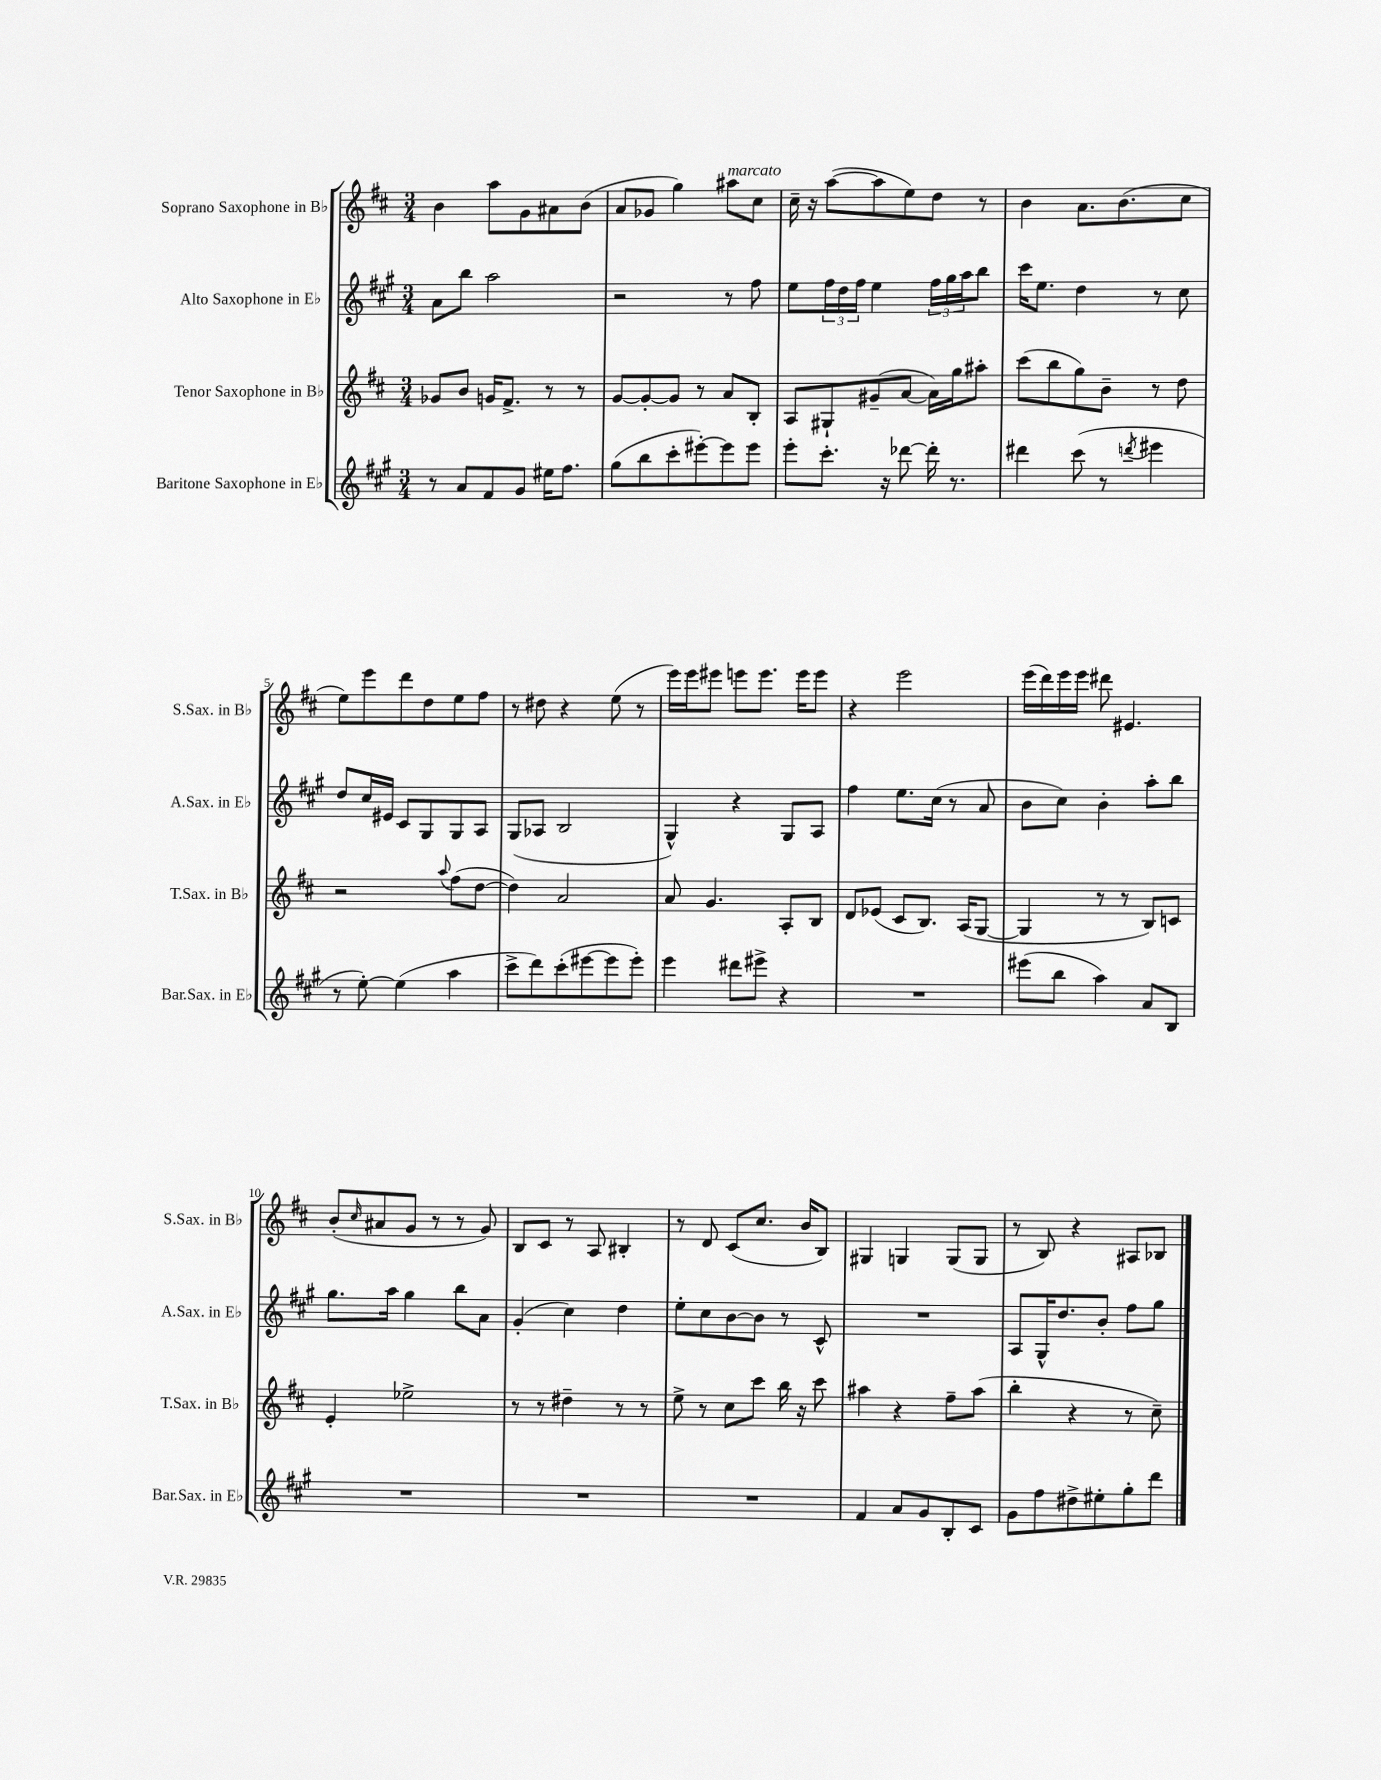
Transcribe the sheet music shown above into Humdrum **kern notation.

**kern	**kern	**kern	**kern
*part4	*part3	*part2	*part1
*staff4	*staff3	*staff2	*staff1
*I"Baritone Saxophone in E♭	*I"Tenor Saxophone in B♭	*I"Alto Saxophone in E♭	*I"Soprano Saxophone in B♭
*I'Bar.Sax. in E♭	*I'T.Sax. in B♭	*I'A.Sax. in E♭	*I'S.Sax. in B♭
*clefG2	*clefG2	*clefG2	*clefG2
*k[f#c#g#]	*k[f#c#]	*k[f#c#g#]	*k[f#c#]
*M3/4	*M3/4	*M3/4	*M3/4
=1	=1	=1	=1
8r	8g-X/L	8a\L	4b\
8a/L	8b/J	8bb\J	.
8f#/	16gn/KL	2aa\	8aa\L
.	8.f#^/J	.	.
8g#/J	.	.	8g\
16ee#X\KL	8r	.	8a#X\
8.ff#\J	.	.	.
.	8r	.	(8b\J
=2	=2	=2	=2
(8gg#\L	[8g/L	2r	8a/L
8bb\	8g'/_	.	8g-X/J
8ccc#'\	8g/J]	.	4gg\)
[8eee#X'\)	8r	.	.
!	!	!	!LO:TX:a:i:t=marcato
8eee#\]	8a/L	8r	8aa#X\L
8eee#\J	8B'/J	8ff#\	8cc#\J
=3	=3	=3	=3
8eee'\L	8A/L	8ee\L	16cc#~\
.	.	.	16r
8.ccc#'\J	8G#X`/	24ff#\L	([8aa\L
.	.	24dd\	.
.	.	24ff#\JJ	.
.	(8g#X~/	4ee\	8aa\]
16r	.	.	.
[8ddd-X\	[8a/J	.	8ee\)
16ddd-'\]	16a\LL])	24ff#\LL	8dd\J
.	.	24gg#\	.
8.r	16gg\J	.	.
.	.	24aa\J	.
.	8aa#X'\J	8bb\J	8r
=4	=4	=4	=4
4ddd#X\	(8ccc#\L	16ccc#\KL	4b\
.	.	8.ee\J	.
.	8bb\	.	.
(8ccc#\	8gg\)	4dd\	8.a\L
8r	8b~\J	.	.
.	.	.	(8.b\
8qdddn/	.	.	.
4eee#X\	8r	8r	.
.	8dd\	8cc#\	8cc#\J
!!LO:LB:g=z
=5	=5	=5	=5
8r	2r	8dd/L	8ee\L)
[8ee'\)	.	16cc#/L	8eee\
.	.	16e#X/JJ	.
(4ee\]	.	8c#/L	8ddd\
.	.	8G#/	8dd\
.	8qqaa/	.	.
4aa\	(8ff#\L	8G#/	8ee\
.	[8dd\J	8A/J	8ff#\J
=6	=6	=6	=6
8ccc#^\L	4dd\])	(8G#/L	8r
8ddd\)	.	8A-X/J	8dd#X\
(8ccc#'\	2a/	2B/	4r
[8eee#X\	.	.	.
8eee#\]	.	.	(8ee\
8eee#'\J)	.	.	8r
=7	=7	=7	=7
4eee\	8a/	4G#^^/)	16eee\LL)
.	.	.	16eee\J
.	4.g/	.	8eee#X\J
8ddd#X\L	.	4r	8eeen\L
8eee#X^\J	.	.	8.eee\J
4r	8A'/L	8G#/L	.
.	.	.	16eee\KL
.	8B/J	8A/J	8eee\J
=8	=8	=8	=8
2.r	8d/L	4ff#\	4r
.	(8e-X/J	.	.
.	8c#/L	8.ee\L	2eee\
.	8.B/J)	.	.
.	.	(16cc#\Jk	.
.	.	8r	.
.	(16A/KL	.	.
.	[8G/J	8a/	.
=9	=9	=9	=9
(8eee#X\L	4G/]	8b\L	(16eee\LL
.	.	.	16ddd\)
8bb\J	.	8cc#\J)	16eee\
.	.	.	16eee\JJ
4aa\)	8r	4b'\	8ddd#X\
.	8r	.	4.e#X/
8a/L	8B/L)	8aa'\L	.
8B/J	8cn/J	8bb\J	.
!!LO:LB:g=z
=10	=10	=10	=10
2.r	4e'/	8.gg#\L	(8b'/L
.	.	.	16qqcc#/
.	.	.	8a#X/
.	.	16aa\Jk	.
.	2ee-X^\	4gg#\	8g/J
.	.	.	8r
.	.	8bb\L	8r
.	.	8a\J	8g/)
=11	=11	=11	=11
2.r	8r	(4g#'/	8B/L
.	8r	.	8c#/J
.	4dd#X~\	4cc#\)	8r
.	.	.	8A/
.	8r	4dd\	4B#X'/
.	8r	.	.
=12	=12	=12	=12
2.r	8ee^\	8ee'\L	8r
.	8r	8cc#\	8d/
.	8cc#\L	[8b\	(8c#/L
.	8ccc#\J	8b\J]	8.cc#/J
.	16bb\	8r	.
.	16r	.	16b/KL
.	8ccc#\	8c#^^/	8B/J)
=13	=13	=13	=13
4f#/	4aa#X\	2.r	4G#X/
8a/L	4r	.	4Gn/
8g#/	.	.	.
8B'/	8ff#~\L	.	(8G/L
8c#/J	(8aa#\J	.	8G/J
=14	=14	=14	=14
8g#\L	4bb'\	8A/L	8r
8ff#\	.	16G#^^/K	8B/)
.	.	8.dd/	.
8dd#X^\	4r	.	4r
8ee#X'\	.	8b'/J	.
8gg#'\	8r	8ff#\L	8A#X/L
8ddd\J	8cc#~\)	8gg#\J	8B-X/J
==	==	==	==
*-	*-	*-	*-
